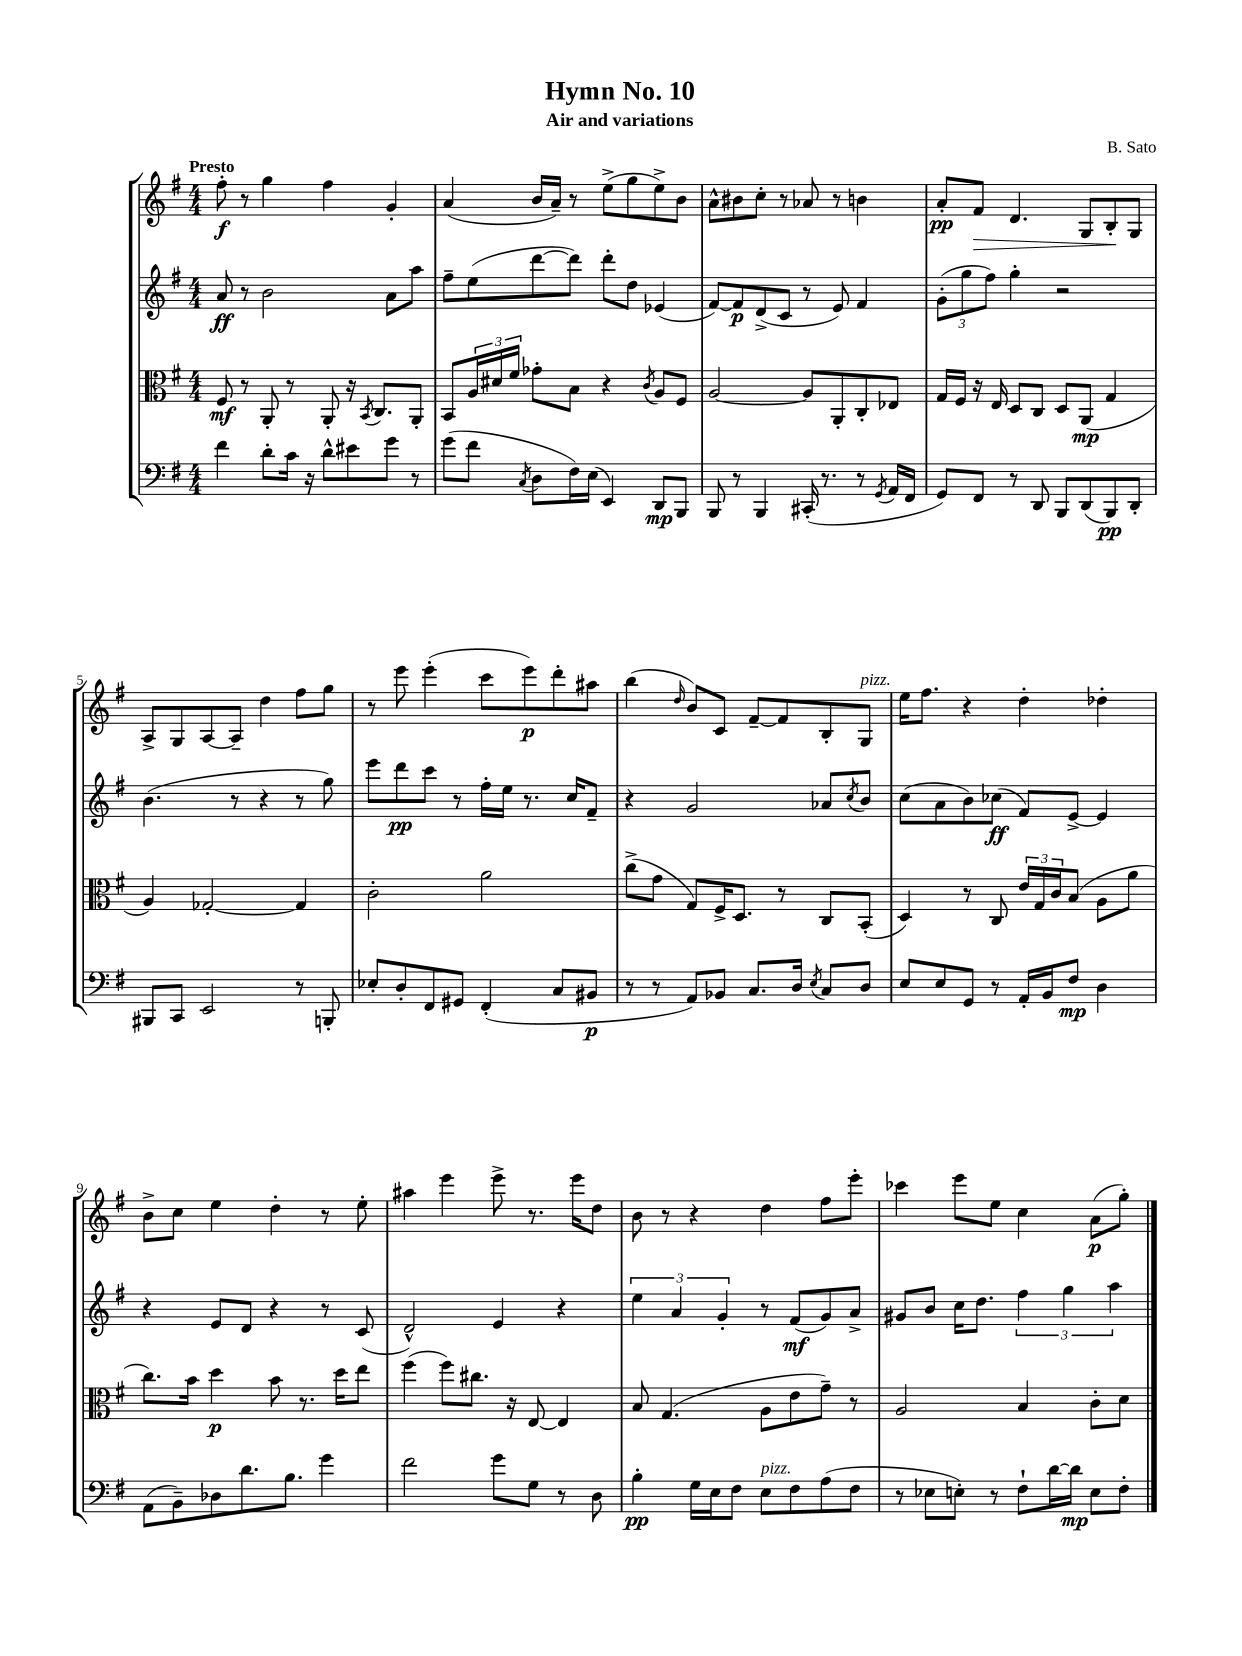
\header { title = "Hymn No. 10" composer = "B. Sato" subtitle = "Air and variations" }
<<
\new StaffGroup <<
\new Staff = "s0" {
    \clef treble \key g \major \numericTimeSignature \time 4/4 \tempo "Presto"
    fis''8-.\f r8 g''4 fis''4 g'4-. |
    a'4( b'16 a'16--) r8 e''8->( g''8 e''8->) b'8 |
    a'8-^ bis'8 c''8-. r8 aes'8 r8 b'4 |
    a'8-.\pp fis'8\> d'4. g8 b8-.\! g8 |
    a8-> g8 a8~ a8-- d''4 fis''8 g''8 |
    r8 e'''8 e'''4-.( c'''8 e'''8\p) d'''8-. ais''8 |
    b''4( \grace { d''16 } b'8) c'8 fis'8~-- fis'8 b8-. g8^\markup { \italic "pizz." } |
    e''16 fis''8. r4 d''4-. des''4-. |
    b'8-> c''8 e''4 d''4-. r8 e''8-. |
    ais''4 e'''4 e'''8-> r8. e'''16 d''8 |
    b'8 r8 r4 d''4 fis''8 e'''8-. |
    ces'''4 e'''8 e''8 c''4 a'8\p( g''8-.) \bar "|." |
}
\new Staff = "s1" {
    \clef treble \key g \major \numericTimeSignature \time 4/4
    a'8\ff r8 b'2 a'8 a''8 |
    fis''8-- e''8( d'''8~ d'''8) d'''8-. d''8 ees'4( |
    fis'8~) fis'8\p d'8->( c'8 r8 e'8) fis'4 |
    \tuplet 3/2 { g'8-.( g''8 fis''8) } g''4-. r2 |
    b'4.( r8 r4 r8 g''8) |
    e'''8 d'''8\pp c'''8 r8 fis''16-. e''16 r8. c''16 fis'8-- |
    r4 g'2 aes'8 \acciaccatura { c''8 } b'8 |
    c''8( a'8 b'8) ces''8\ff( fis'8) e'8~-> e'4 |
    r4 e'8 d'8 r4 r8 c'8( |
    d'2-^) e'4 r4 |
    \tuplet 3/2 { e''4 a'4 g'4-. } r8 fis'8\mf( g'8) a'8-> |
    gis'8 b'8 c''16 d''8. \tuplet 3/2 { fis''4 g''4 a''4 } \bar "|." |
}
\new Staff = "s2" {
    \clef alto \key g \major \numericTimeSignature \time 4/4
    fis8\mf r8 a,8-. r8 a,8-. r16 \acciaccatura { b,8 } c8. a,8-. |
    b,8 \tuplet 3/2 { a16 dis'16 fis'16 } ges'8-. b8 r4 \acciaccatura { c'8 } a8 fis8 |
    a2~ a8 a,8-. c8-. ees8 |
    g16 fis16 r16 e16 d8 c8 d8 a,8\mp( g4 |
    a4) ges2~-. ges4 |
    c'2-. a'2 |
    c''8->( g'8 g8) fis16-> d8. r8 c8 b,8-.( |
    d4) r8 c8 \tuplet 3/2 { e'16 g16 c'16 } b8( a8 a'8 |
    c''8.) b'16 d''4\p b'8 r8. d''16 e''8 |
    fis''4( fis''8) cis''8. r16 e8~ e4 |
    b8 g4.( a8 e'8 g'8--) r8 |
    a2 b4 c'8-. d'8 \bar "|." |
}
\new Staff = "s3" {
    \clef bass \key g \major \numericTimeSignature \time 4/4
    fis'4 d'8-. c'16 r16 d'8-^ eis'8 g'8 r8 |
    g'8( fis'8 \acciaccatura { c8 } d8 fis16) e16( e,4) d,8\mp b,,8 |
    b,,8 r8 b,,4 cis,16-.( r8. r8 \acciaccatura { g,8 } a,16 fis,16 |
    g,8) fis,8 r8 d,8 b,,8 d,8( b,,8\pp) d,8-. |
    bis,,8 c,8 e,2 r8 b,,8-. |
    ees8-. d8-. fis,8 gis,8 fis,4-.( c8 bis,8\p |
    r8 r8 a,8) bes,8 c8. d16 \acciaccatura { e8 } c8 d8 |
    e8 e8 g,8 r8 a,16-. b,16 fis8\mp d4 |
    a,8( b,8--) des8 d'8. b8. g'4 |
    fis'2 g'8 g8 r8 d8 |
    b4-.\pp g16 e16 fis8 e8^\markup { \italic "pizz." } fis8 a8( fis8 |
    r8 ees8 e8-.) r8 fis8-! d'16~ d'16\mp e8 fis8-. \bar "|." |
}
>>
>>
